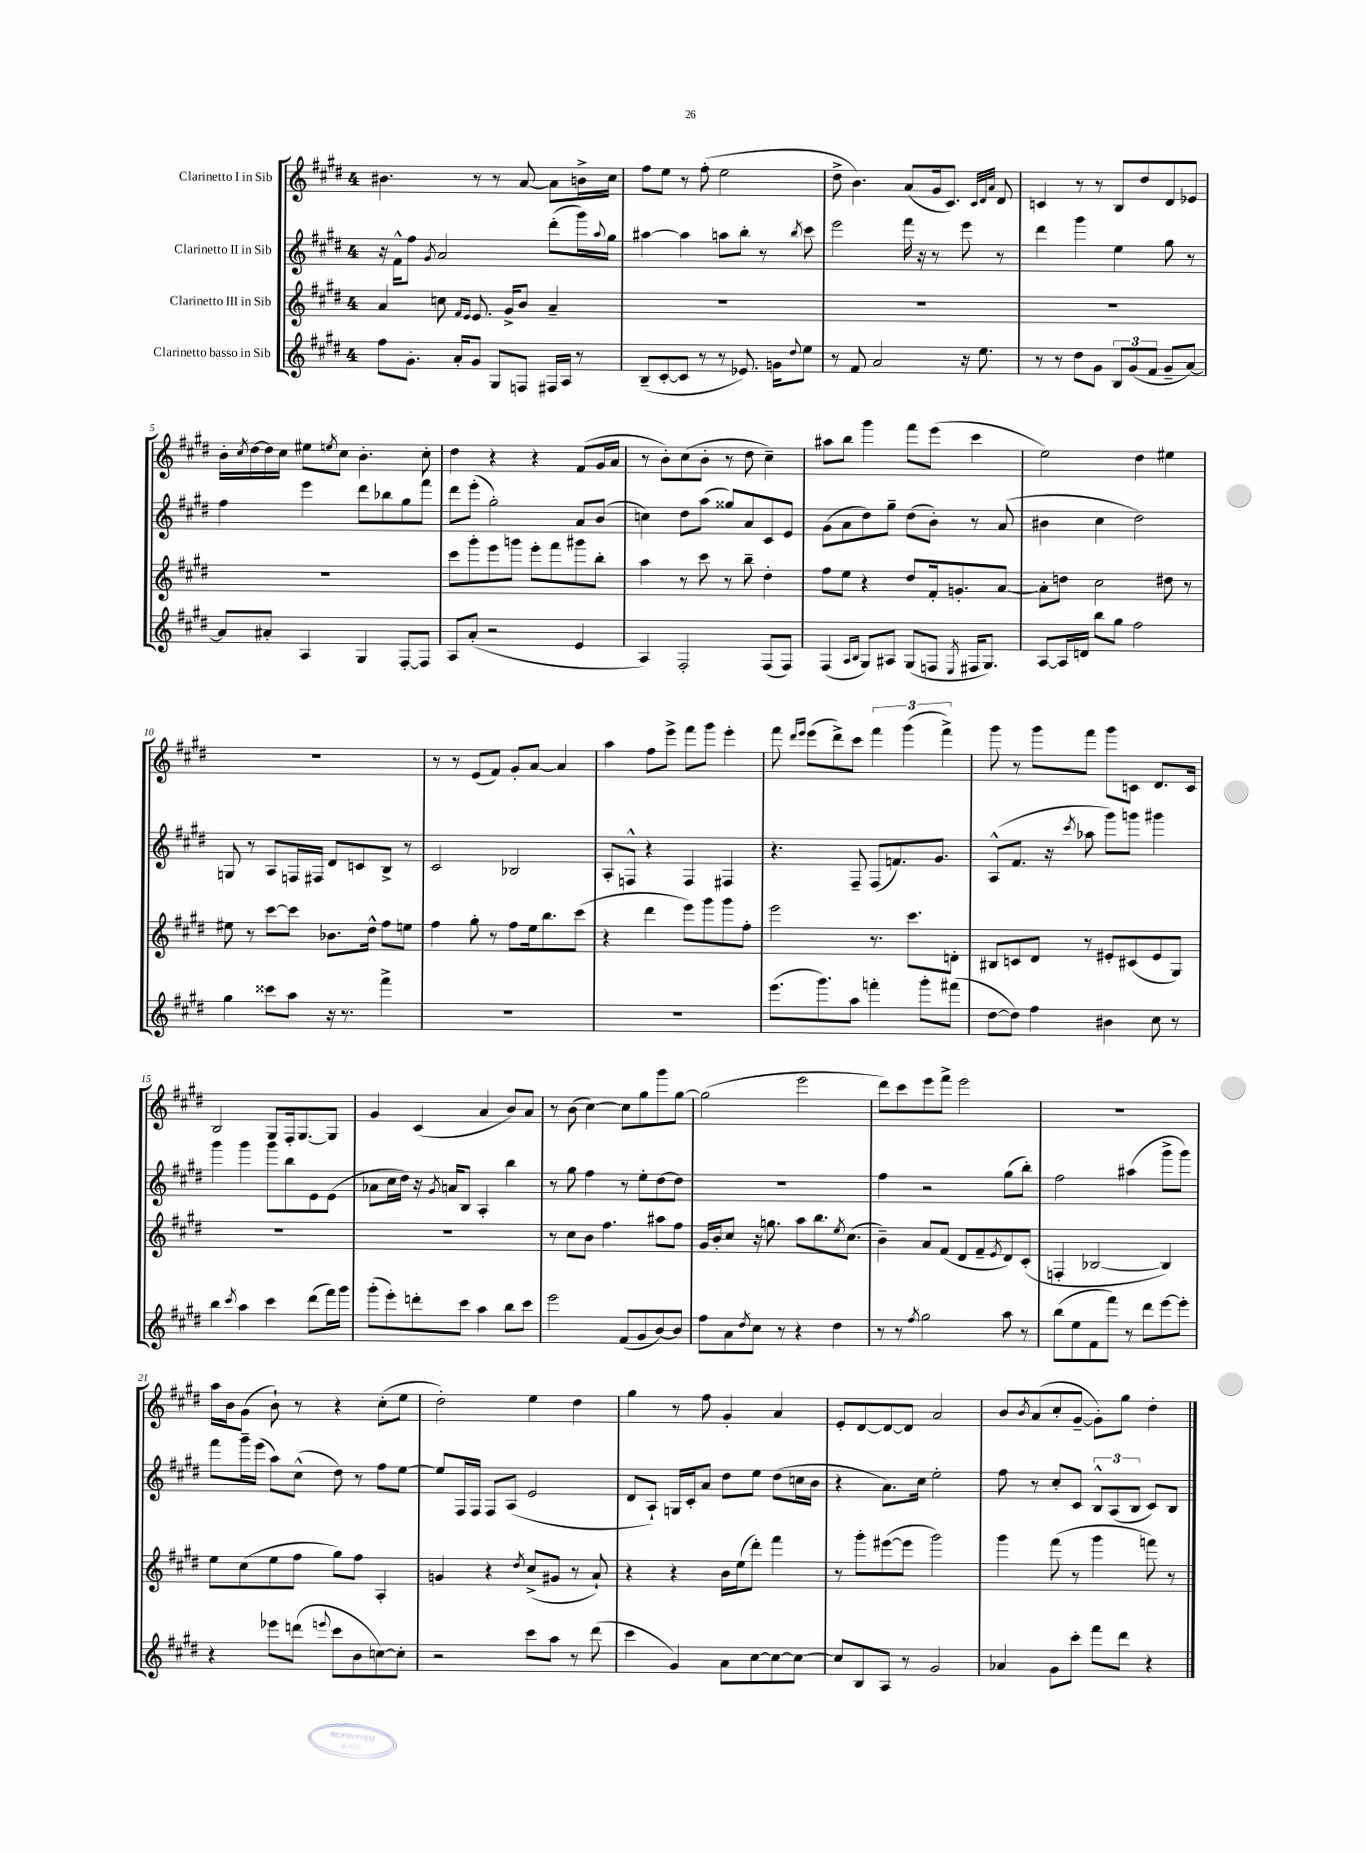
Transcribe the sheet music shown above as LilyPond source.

<<
\new StaffGroup <<
\new Staff = "s0" \with { instrumentName = "Clarinetto I in Sib" } {
    \clef treble \key e \major \once \override Staff.TimeSignature.style = #'single-digit \time 4/4
    bis'4. r8 r8 a'8~ a'8 b'16-> cis''16 |
    fis''8 e''8 r8 fis''8-.( e''2 |
    dis''8-> b'4.) a'8( gis'16 cis'8.) \grace { cis'32 dis'32 a'32 } dis'8 |
    c'4 r8 r8 b8 dis''8 dis'8 ees'8 |
    b'16-. \acciaccatura { cis''8 } dis''16~ dis''16 cis''16 eis''8 \acciaccatura { e''8 } cis''8 b'4.-. cis''8-. |
    dis''4 r4 r4 fis'8( gis'16 a'16 |
    r8 b'8-.) cis''8( b'8-. r8 dis''8 cis''4--) |
    ais''8 b''8 gis'''4 fis'''8 e'''8( cis'''4 |
    e''2) dis''4 eis''4 |
    R1 |
    r8 r8 e'8( fis'8) gis'8-. a'8~ a'4 |
    a''4 fis''8 e'''8-> fis'''8 gis'''8 e'''4-. |
    fis'''8 \grace { dis'''16 e'''16 } e'''8( dis'''8->) cis'''8 \tuplet 3/2 { fis'''4 gis'''4( fis'''4->) } |
    gis'''8 r8 gis'''8 fis'''8 gis'''8 c'8 dis'8. c'16 |
    b2 gis8 fis16-. gis8.~ gis8 |
    gis'4 cis'4( a'4 b'8) a'8 |
    r8 b'8( cis''4~) cis''8 gis''8 gis'''8 gis''8~ |
    gis''2( e'''2 |
    dis'''8) cis'''8 e'''8 fis'''8-> e'''2 |
    R1 |
    a''16 b'16 gis'8( b'8-!) r8 r4 cis''8-.( e''8 |
    dis''2-.) e''4 dis''4 |
    gis''4 r8 fis''8 gis'4-. a'4 |
    e'8-. dis'8~ dis'8~ dis'8 a'2 |
    b'8 \acciaccatura { b'8 } a'8( cis''8-. gis'8~-- gis'8-.) gis''8 dis''4-. \bar "|." |
}
\new Staff = "s1" \with { instrumentName = "Clarinetto II in Sib" } {
    \clef treble \key e \major \once \override Staff.TimeSignature.style = #'single-digit \time 4/4
    r16 fis'16-^ fis''8 \acciaccatura { gis'8 } a'2 dis'''8-.( gis'''16) \appoggiatura { a''8 } gis''16 |
    ais''4~ ais''4 a''8 b''8-. r8 \acciaccatura { b''8 } cis'''8 |
    e'''2 fis'''16 r16 r8 e'''8 r8 |
    dis'''4 gis'''4 e''4 gis''8 r8 |
    fis''4 e'''4 dis'''8 bes''8 gis''8 fis'''8 |
    dis'''8 e'''8-.( gis''2-.) a'8 b'8( |
    c''4) dis''8 a''8( gisis''8) a'8 cis'8 e'8 |
    gis'8( a'8 dis''8) gis''8-- dis''8( b'8-.) r8 a'8( |
    bis'4 cis''4 dis''2) |
    g8 r8 a8 f16 fis16 dis'8 c'8 b8-> r8 |
    cis'2 bes2 |
    a8-. f8-^ r4 f4 fis4 |
    r4. fis8-- fis8( f'8.) gis'8. |
    a8-^( fis'8. r16 \acciaccatura { cis'''8 } aes''8 gis'''8) g'''8 gis'''4 |
    gis'''4 gis'''4 gis'''8 b''8 e'8 e'8( |
    aes'8 cis''16 dis''16) r16 \acciaccatura { gis'8 } a'16 b8 a4-. b''4 |
    r8 gis''8 fis''4 r8 e''8-. dis''8~ dis''8 |
    R1 |
    fis''4 r2 gis''8( b''8-.) |
    fis''2 ais''4( gis'''8-> gis'''8) |
    fis'''8 gis'''16-- e'''16( a''8) cis''8-^( dis''8) r8 fis''8 e''8~ |
    e''8 fis16 fis16 fis8 a8( e'2 |
    dis'8 a8-!) g16 cis'16-. a'8 dis''8 e''8 dis''8( c''16 b'16 |
    r4 a'8.) cis''16 e''2-. |
    fis''8 r8 cis''8-. cis'8 \tuplet 3/2 { b8-^ a8( b8 } cis'8) b8 \bar "|." |
}
\new Staff = "s2" \with { instrumentName = "Clarinetto III in Sib" } {
    \clef treble \key e \major \once \override Staff.TimeSignature.style = #'single-digit \time 4/4
    a'4 c''8 \grace { fis'16 e'16 } e'8. gis'16-> b'8 a'4-- |
    R1 |
    R1 |
    R1 |
    R1 |
    cis'''8 gis'''8-. e'''8 g'''8 e'''8-. fis'''8 gis'''8 b''8-. |
    a''4 r8 cis'''8 r8 b''8-- dis''4-. |
    fis''8 e''8 r4 dis''8 fis'16-. g'8.-. a'8~ |
    a'8-. d''8 cis''2 dis''8 r8 |
    eis''8 r8 cis'''8~ cis'''8 bes'8. dis''16-^ fis''8 e''8 |
    fis''4 gis''8-. r8 fis''8 e''16 b''8. cis'''8( |
    r4 dis'''4 e'''8) gis'''8 gis'''8 fis''8-. |
    e'''2 r8. cis'''8. d'8-. |
    bis8 c'8 dis'8 r8 eis'8-. cis'8( eis'8 gis8) |
    R1 |
    R1 |
    r8 cis''8 b'8 fis''4. ais''8 fis''8 |
    gis'16 b'16-. cis''8 r16 g''8. a''8 b''8. \acciaccatura { e''8 } cis''8.( |
    b'4--) a'8 fis'8( dis'8 fis'8-- \acciaccatura { e'8 } dis'8) cis'8-.( |
    f4-. bes2~ bes4) |
    e''8 cis''8( e''8 fis''8 gis''8) fis''8 a4-. |
    g'4 r4 \acciaccatura { dis''8 } cis''8->( gis'8 r8 a'8-!) |
    r4 r4 b'16 e''16( dis'''8-.) fis'''4 |
    r8 gis'''8-. eis'''8~( eis'''8 gis'''2) |
    gis'''4 fis'''8( r8 gis'''4 f'''8) r8 \bar "|." |
}
\new Staff = "s3" \with { instrumentName = "Clarinetto basso in Sib" } {
    \clef treble \key e \major \once \override Staff.TimeSignature.style = #'single-digit \time 4/4
    fis''8 gis'8.-. a'16-. gis'8 gis8 f8 fis16 a16 r8 |
    b8--( cis'8~-. cis'8 r8 r8 ees'8.) g'16 \appoggiatura { dis''8 } e''8 |
    r8 fis'8 a'2 r16 e''8. |
    r8 r8 dis''8 gis'8 \tuplet 3/2 { b8 gis'8( fis'8 } gis'8-- a'8~) |
    a'8 ais'8-. a4 gis4 fis8~-. fis8 |
    a8 a'8-.( r2 e'4 |
    a4) fis2-. fis8( fis8) |
    fis4( \grace { a16 b16 } gis8) ais8 gis8( f8 \acciaccatura { e8 } fis16 gis8.) |
    a8~ a16 d'16 b''8 gis''8 fis''2 |
    gis''4 cisis'''8 a''8 r16 r8. fis'''4-> |
    R1 |
    R1 |
    e'''8.( gis'''8.) a''8 f'''4-. gis'''8-. fis'''8( |
    dis''8~ dis''8) fis''4 bis'4 cis''8 r8 |
    b''4 \acciaccatura { cis'''8 } a''4 cis'''4 dis'''8( fis'''16) gis'''16 |
    gis'''8-.( e'''8-.) d'''8-. cis'''8 a''4 b''8 cis'''8 |
    e'''2 fis'8( gis'8 b'8~) b'8 |
    fis''8 a'8 \acciaccatura { dis''8 } cis''8 r8 r4 dis''4 |
    r8 r8 \acciaccatura { fis''8 } gis''2 a''8 r8 |
    b''8( e''8 fis'8 fis'''8) r8 dis'''8 e'''8~ e'''8-. |
    r4 ees'''8 d'''8( \appoggiatura { e'''8 } cis'''8 b'8 c''8~) c''8-. |
    r2 cis'''8 a''8 r8 dis'''8( |
    cis'''4 gis'4) a'8 cis''8~ cis''8~ cis''8~ |
    cis''8 b8 a8 r8 gis'2 |
    aes'4 gis'8 cis'''8-. fis'''8 dis'''8 r4 \bar "|." |
}
>>
>>
